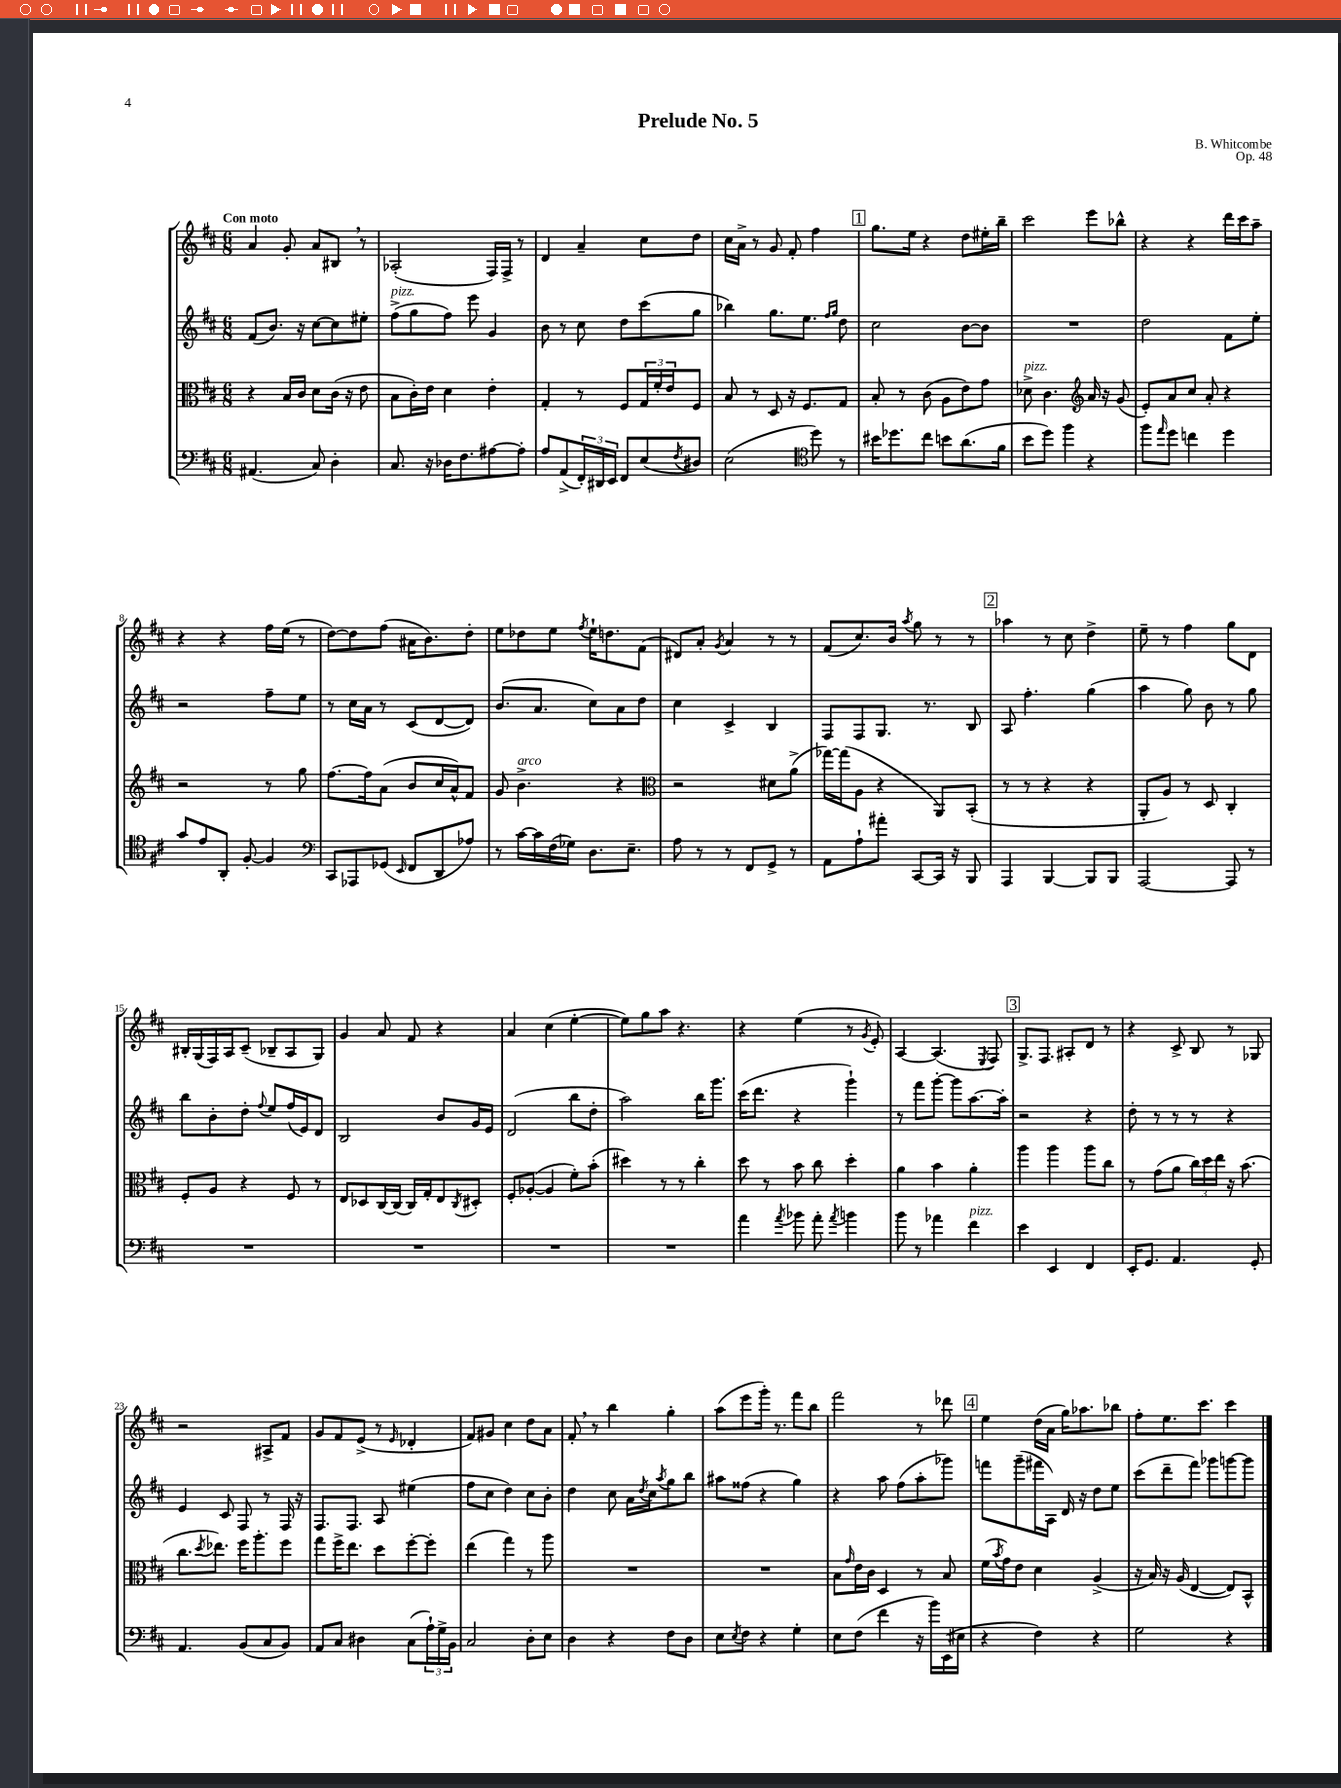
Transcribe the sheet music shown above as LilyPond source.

\header { title = "Prelude No. 5" composer = "B. Whitcombe" opus = "Op. 48" }
<<
\new StaffGroup <<
\new Staff = "s0" {
    \clef treble \key d \major \numericTimeSignature \time 6/8 \tempo "Con moto"
    a'4 g'8-. a'8 bis8 \breathe r8 |
    aes2-.( fis16) fis16-> r8 |
    d'4 a'4-- cis''8 d''8 |
    cis''16 a'16-> r8 g'8 fis'8-. fis''4 |
    \mark \markup { \box "1" } g''8. e''16 r4 d''8 eis''16-. b''16-- |
    cis'''2 e'''8 bes''8-^ |
    r4 r4 d'''16 cis'''16 a''8-- |
    r4 r4 fis''16 e''16( r8 |
    d''8~) d''8 fis''8( ais'16 b'8.) d''8-. |
    e''8 des''8 e''8 \acciaccatura { fis''8 } e''16-! d''8. fis'8( |
    dis'8) a'8-. \acciaccatura { g'8 } a'4 r8 r8 |
    fis'8( cis''8.) b'16 \acciaccatura { a''8 } g''8 r8 r8 |
    \mark \markup { \box "2" } aes''4 r8 cis''8 d''4-> |
    e''8-- r8 fis''4 g''8 d'8 |
    bis16-. g16( fis16) a16 cis'8--( bes8-- a8 g8) |
    g'4 a'8 fis'8 r4 |
    a'4 cis''4( e''4~-. |
    e''8) g''8 a''8 r4. |
    r4 e''4( r8 \acciaccatura { g'8 } e'8-.) |
    a4~ a4.( \acciaccatura { e8 } fis8) |
    \mark \markup { \box "3" } g8.-> fis8. ais8-. d'8 r8 |
    r4 cis'8-> b8 r8 ges8 |
    r2 ais8-> fis'8 |
    g'8 fis'8 e'8->( r8 \grace { e'16 } des'4-. |
    fis'8) gis'8 cis''4 d''8 a'8 |
    fis'8-. \breathe r8 b''4 g''4-. |
    a''8( e'''8 g'''16-.) r8. fis'''8 b''8 |
    fis'''2 r8 des'''8 |
    \mark \markup { \box "4" } e''4 d''16( a'16 g''16) aes''8. bes''8 |
    fis''8-. e''8. cis'''8. cis'''4 \bar "|." |
}
\new Staff = "s1" {
    \clef treble \key d \major \numericTimeSignature \time 6/8
    fis'8( b'8.) r16 cis''8~ cis''8 eis''8-. |
    fis''8->^\markup { \italic "pizz." }( g''8 fis''8) e'''8 g'4 |
    b'8 r8 cis''8 d''8 cis'''8( g''8 |
    bes''4) g''8. e''8. \grace { fis''16 g''16 } d''8 |
    \mark \markup { \box "1" } cis''2 b'8~ b'8 |
    R2. |
    d''2 fis'8 e''8-. |
    r2 fis''8-- e''8 |
    r8 cis''16 a'16 r8 cis'8( d'8~ d'8) |
    b'8.( a'8. cis''8) a'8 d''8 |
    cis''4 cis'4-> b4 |
    fis8 fis8 g8. r8. b8 |
    \mark \markup { \box "2" } a8 fis''4.-. g''4( |
    a''4 g''8) b'8 r8 g''8 |
    b''8 b'8-. d''8-. \appoggiatura { fis''8 } e''8 fis''16( e'16) d'8 |
    b2 b'8 g'16 e'16 |
    d'2( b''8 d''8-. |
    a''2) b''16 g'''8. |
    cis'''16( d'''8. r4 g'''4-!) |
    r8 fis'''8 g'''8~-. g'''8 a''8.~ a''16-. |
    \mark \markup { \box "3" } r2 r4 |
    d''8-. r8 r8 r8 r4 |
    e'4 cis'8 fis8 r8 fis16 r16 |
    fis8. fis8. a8 eis''4( |
    fis''8 cis''8 d''4) cis''8 b'8-. |
    d''4 cis''8 a'16 \acciaccatura { d''8 } cis''16 \acciaccatura { a''8 } g''8 b''8 |
    ais''8 fisis''8( r4 g''4) |
    r4 a''8 fis''8( a''8-. ges'''8) |
    \mark \markup { \box "4" } f'''8 g'''8--( fis'''16 a16) d'16 r16 d''8 e''8 |
    cis'''8( d'''8-- fis'''8) ges'''8 g'''8~ g'''8 \bar "|." |
}
\new Staff = "s2" {
    \clef alto \key d \major \numericTimeSignature \time 6/8
    r4 b16 cis'16 d'8 cis'16( r16 e'8 |
    b8 cis'16-.) e'16 d'4 e'4-. |
    g4-. r8 fis8 \tuplet 3/2 { g16 fis'16-. e'16 } fis8 |
    b8 r8 d8 r16 fis8. g8 |
    \mark \markup { \box "1" } b8-. r8 cis'8( a8 e'8) g'8 |
    des'8->^\markup { \italic "pizz." } cis'4. \clef treble a'16 r16 g'8( |
    e'8-.) a'8 cis''8 a'8-. r4 |
    r2 r8 g''8 |
    fis''8.~ fis''16 a'8( b'8 cis''16 a'16-^) fis'8 |
    g'8 b'4.->^\markup { \italic "arco" } r4 |
    \clef alto r2 dis'8 a'8->( |
    ges''16~) ges''16( a8 r4 a,8) b,8-.( |
    \mark \markup { \box "2" } r8 r8 r4 r4 |
    a,8-. a8) r8 d8 cis4-. |
    fis8-. a8 r4 fis8 r8 |
    e8 des8 cis16~ cis16( cis16) g16-. e8 \acciaccatura { cis8 } dis8-. |
    fis8-. aes8~-.( aes4 fis'8-.) b'8-.( |
    dis''4) r8 r8 cis''4-. |
    d''8 r8 b'8 cis''8 d''4-. |
    a'4 b'4 a'4-. |
    \mark \markup { \box "3" } a''4 a''4 a''8 cis''8 |
    r8 g'8( a'8 \tuplet 3/2 { cis''16) d''16 e''16 } r16 b'8.( |
    cis''8. \acciaccatura { d''8 } ees''8.) fis''16 a''8.-. fis''8 |
    g''8 fis''16-> e''8. d''8 fis''8~-. fis''8-. |
    e''4( g''4) r8 a''8 |
    R2. |
    R2. |
    b8 \grace { g'16 } e'16 cis'16 d4 r8 b8 |
    \mark \markup { \box "4" } fis'16( \acciaccatura { b'8 } g'16) e'8 d'4 a4->( |
    r16 b16) r16 a16( e4~ e8) b,8-^ \bar "|." |
}
\new Staff = "s3" {
    \clef bass \key d \major \numericTimeSignature \time 6/8
    ais,4.( cis8) d4-. |
    cis8. r16 des16 fis8. ais8~ ais8-. |
    a8 a,8->( \tuplet 3/2 { fis,16-.) dis,16 e,16 } fis,8 e8( \acciaccatura { fis8 } dis8) |
    e2( \clef tenor d''8) r8 |
    \mark \markup { \box "1" } bis'16 des''8. cis''8 b'8 a'8.( fis'16 |
    b'8 d''8) fis''4 r4 |
    fis''8 \grace { e''16 } d''8 c''4 d''4 |
    g'8 e'8 a,8-. fis8~-. fis4 |
    \clef bass cis,8 aes,,8 ges,8( \grace { e,16 } fis,8 d,8 aes8) |
    r8 cis'16~ cis'16 fis16( ges16) d8. e8.-- |
    a8 r8 r8 fis,8 g,8-> r8 |
    a,8 a8-! ais'8-. cis,8~ cis,16 r16 b,,8 |
    \mark \markup { \box "2" } a,,4 b,,4~ b,,8 b,,8 |
    a,,2~ a,,8 r8 |
    R2. |
    R2. |
    R2. |
    R2. |
    a'4 \acciaccatura { a'8 } bes'8 a'8-. \acciaccatura { a'8 } b'4 |
    b'8 r8 aes'4 fis'4^\markup { \italic "pizz." } |
    \mark \markup { \box "3" } e'4 e,4 fis,4 |
    e,16-. g,8. a,4. g,8-. |
    a,4. b,8( cis8 b,8) |
    a,8 cis8 dis4 cis8( \tuplet 3/2 { a16-!) g16-> b,16 } |
    cis2 d8-. e8 |
    d4 r4 fis8 d8 |
    e8 \acciaccatura { e8 } fis8 r4 g4-. |
    e8 fis8( fis'4 r16 b'16) e,16( eis16 |
    \mark \markup { \box "4" } r4 fis4) r4 |
    g2 r4 \bar "|." |
}
>>
>>
